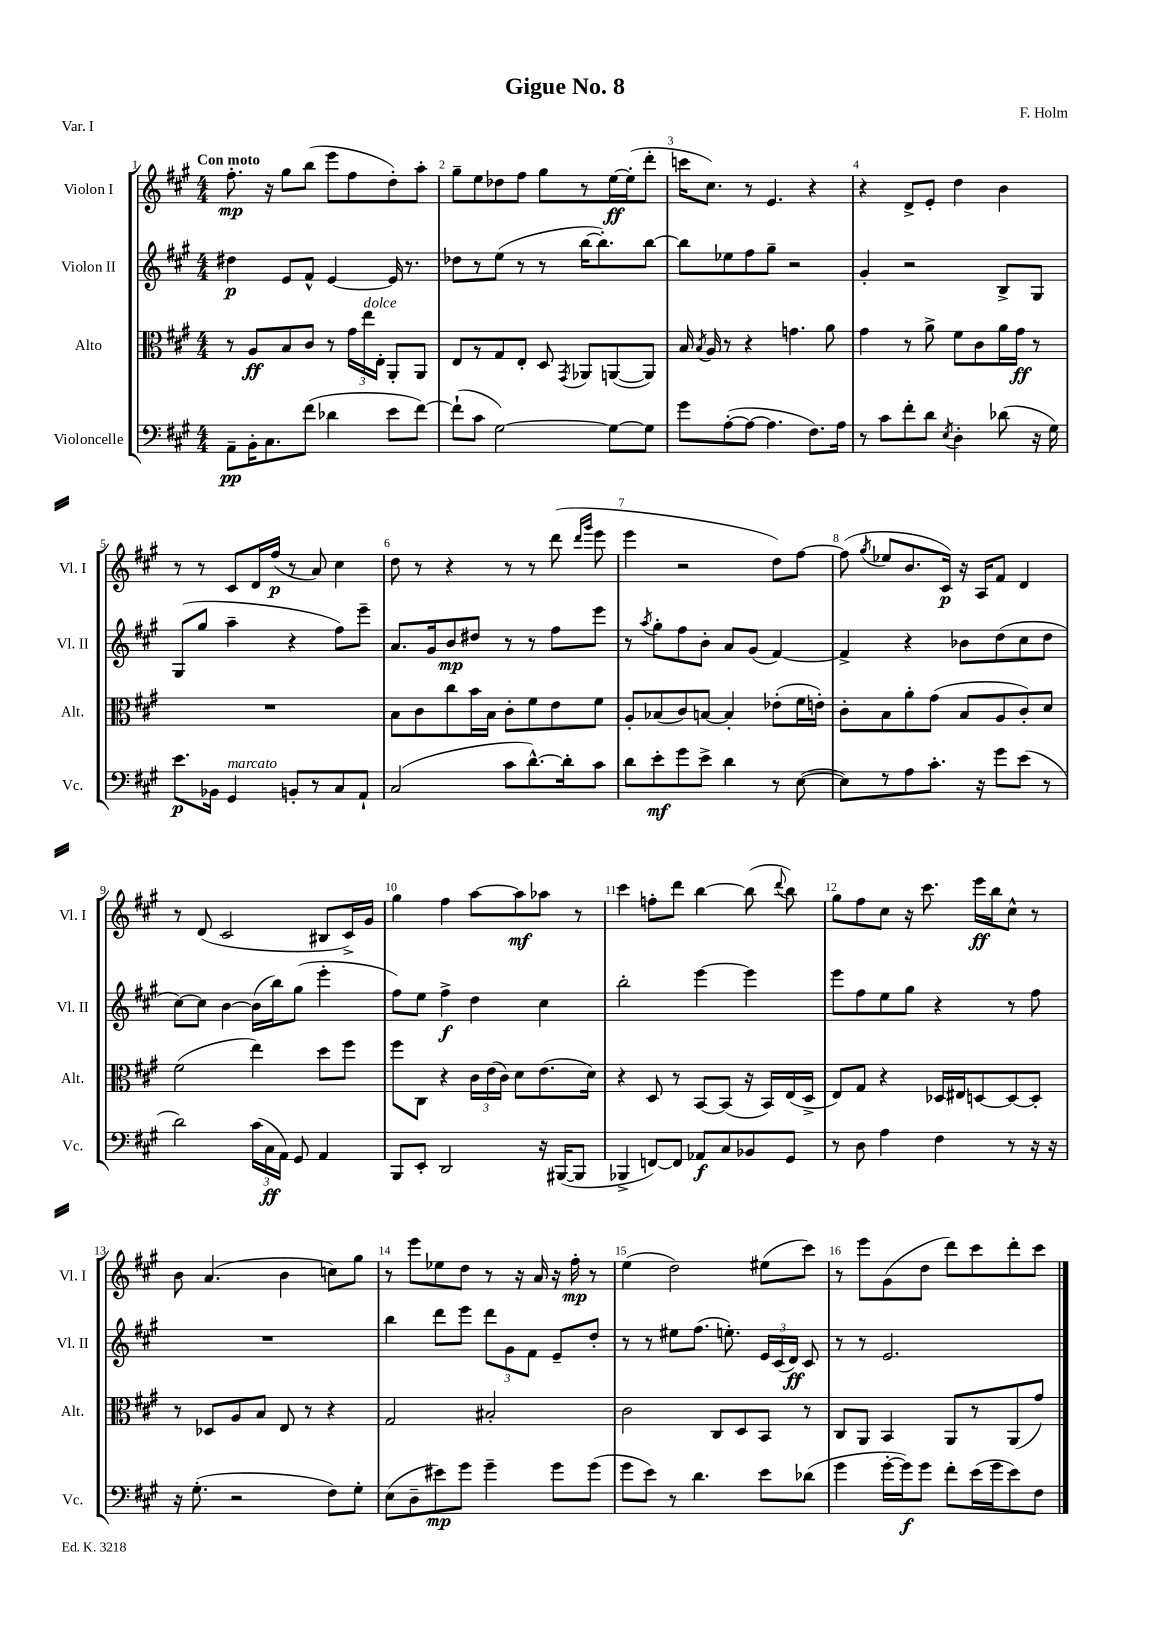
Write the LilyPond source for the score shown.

\header { title = "Gigue No. 8" composer = "F. Holm" piece = "Var. I" }
<<
\new StaffGroup <<
\new Staff = "s0" \with { instrumentName = "Violon I" shortInstrumentName = "Vl. I" } {
    \clef treble \key a \major \numericTimeSignature \time 4/4 \tempo "Con moto"
    \autoBeamOff fis''8.-.\mp r16 gis''8[ b''8]( e'''8[ fis''8 d''8-.) a''8]-. |
    gis''8[-- e''8 des''8 fis''8] gis''8[ r8 e''16~\ff e''16-.( d'''8]-. |
    c'''16[ cis''8.]) r8 e'4. r4 |
    r4 d'8[-> e'8]-. d''4 b'4 |
    r8 r8 cis'8[ d'16 fis''16]\p( r8 a'8) cis''4 |
    d''8 r8 r4 r8 r8 d'''8( \grace { d'''16[ gis'''16] } e'''8 |
    e'''4 r2 d''8[) fis''8]~ |
    fis''8( \acciaccatura { gis''8 } ees''8[ b'8. cis'16]\p) r16 a16[ fis'8] d'4 |
    r8 d'8( cis'2 bis8[ cis'16->) gis'16] |
    gis''4 fis''4 a''8[~ a''8\mf aes''8] r8 |
    cis'''4 f''8[-. d'''8] b''4~ b''8( \appoggiatura { d'''8 } b''8) |
    gis''8[ fis''8 cis''8] r16 cis'''8. e'''16[\ff b''16 cis''8]-^ r8 |
    b'8 a'4.( b'4 c''8[) gis''8] |
    r8 e'''8[ ees''8 d''8] r8 r16 a'16 r16 fis''16-.\mp r8 |
    e''4( d''2) eis''8[( cis'''8]) |
    r8 e'''8[ gis'8( d''8] d'''8[) cis'''8 d'''8-. cis'''8] \bar "|." |
}
\new Staff = "s1" \with { instrumentName = "Violon II" shortInstrumentName = "Vl. II" } {
    \clef treble \key a \major \numericTimeSignature \time 4/4
    \autoBeamOff dis''4\p e'8[ fis'8]-^ e'4~ e'16 r8. |
    des''8[ r8 e''8]( r8 r8 b''16[~ b''8.-.) b''8]~ |
    b''8[ ees''8 fis''8 gis''8]-- r2 |
    gis'4-. r2 b8[-> gis8] |
    gis8[( gis''8] a''4-- r4 fis''8[) e'''8]-- |
    a'8.[ gis'16 b'8\mp dis''8] r8 r8 fis''8[ e'''8] |
    r8 \acciaccatura { a''8 } gis''8[-. fis''8 b'8]-. a'8[ gis'8]( fis'4~) |
    fis'4-> r4 bes'8[ d''8( cis''8 d''8] |
    cis''8[~) cis''8] b'4~ b'16[( b''16) gis''8]( e'''4-. |
    fis''8[) e''8] fis''4->\f d''4 cis''4 |
    b''2-. e'''4~ e'''4 |
    e'''8[ fis''8 e''8 gis''8] r4 r8 fis''8 |
    R1 |
    b''4 d'''8[ e'''8] \tuplet 3/2 { d'''8[ gis'8 fis'8] } e'8[-- d''8]-. |
    r8 r8 eis''8[ fis''8.]( e''8.-.) \tuplet 3/2 { e'16[ cis'16( d'16]\ff) } cis'8 |
    r8 r8 e'2. \bar "|." |
}
\new Staff = "s2" \with { instrumentName = "Alto" shortInstrumentName = "Alt." } {
    \clef alto \key a \major \numericTimeSignature \time 4/4
    \autoBeamOff r8 a8[\ff b8 cis'8] r8 \tuplet 3/2 { gis'16[ e''16^\markup { \italic "dolce" } e16]-. } a,8[-. a,8] |
    e8[ r8 gis8 e8]-. d8 \acciaccatura { gis,8 } aes,8[ a,8~( a,8]) |
    b16 \acciaccatura { b8 } a16 r8 r4 g'4. a'8 |
    gis'4 r8 a'8-> fis'8[ cis'8 a'16 gis'16]\ff r8 |
    R1 |
    b8[ cis'8 cis''8 b'16 b16] cis'8[-. fis'8 e'8 fis'8] |
    a8[-. bes8( cis'8) b8]~ b4-. ees'8[-.( fis'16 e'16]-.) |
    cis'8[-. b8 a'8-. gis'8]( b8[ a8 cis'8-.) d'8] |
    fis'2( e''4) d''8[ fis''8] |
    fis''8[ cis8] r4 \tuplet 3/2 { cis'16[ e'16( cis'16]) } d'8[ e'8.( d'16]) |
    r4 d8 r8 b,8[~ b,8]( r16 b,16[) e16( d16]-> |
    e8[) gis8] r4 des16[ eis16 d8~ d8~ d8]-. |
    r8 des8[ a8 b8] e8 r8 r4 |
    gis2 bis2-. |
    cis'2 cis8[ d8 b,8] r8 |
    cis8[ a,8] b,4 a,8[ r8 a,8( gis'8]) \bar "|." |
}
\new Staff = "s3" \with { instrumentName = "Violoncelle" shortInstrumentName = "Vc." } {
    \clef bass \key a \major \numericTimeSignature \time 4/4
    \autoBeamOff a,8[--\pp b,16-. cis8. fis'8]( des'4 e'8[ fis'8]~) |
    fis'8[-!( cis'8] gis2~) gis8[~ gis8] |
    gis'8[ a8~-.( a8]~ a4. fis8.[) a16] |
    r8 cis'8[ fis'8-. d'8] \acciaccatura { e8 } d4-. des'8( r16 gis16) |
    e'8.[\p bes,16] gis,4^\markup { \italic "marcato" } b,8[-. r8 cis8 a,8]-! |
    cis2( cis'8[ d'8.~-^) d'16-. cis'8] |
    d'8[ e'8-.\mf gis'8 e'8]-> d'4 r8 e8~( |
    e8[) r8 a8 cis'8.]-. r16 gis'8[ e'8]( r8 |
    d'2) \tuplet 3/2 { cis'16[( cis16\ff a,16]) } gis,8 a,4 |
    b,,8[ e,8]-. d,2 r16 bis,,16[~( bis,,8] |
    bes,,4-> f,8[~) f,8] aes,8[\f cis8 bes,8 gis,8] |
    r8 d8 a4 fis4 r8 r16 r16 |
    r16 gis8.-.( r2 fis8[) gis8]-. |
    e8[( d8-- eis'8\mp) gis'8] gis'4-- gis'8[ gis'8]( |
    gis'8[ e'8]) r8 d'4. e'8[ des'8]( |
    gis'4 gis'16[~-. gis'16\f) gis'8] fis'8[-. e'16( gis'16 e'8) fis8] \bar "|." |
}
>>
>>
\layout { \context { \Score \override BarNumber.break-visibility = ##(#f #t #t) barNumberVisibility = #all-bar-numbers-visible } }
